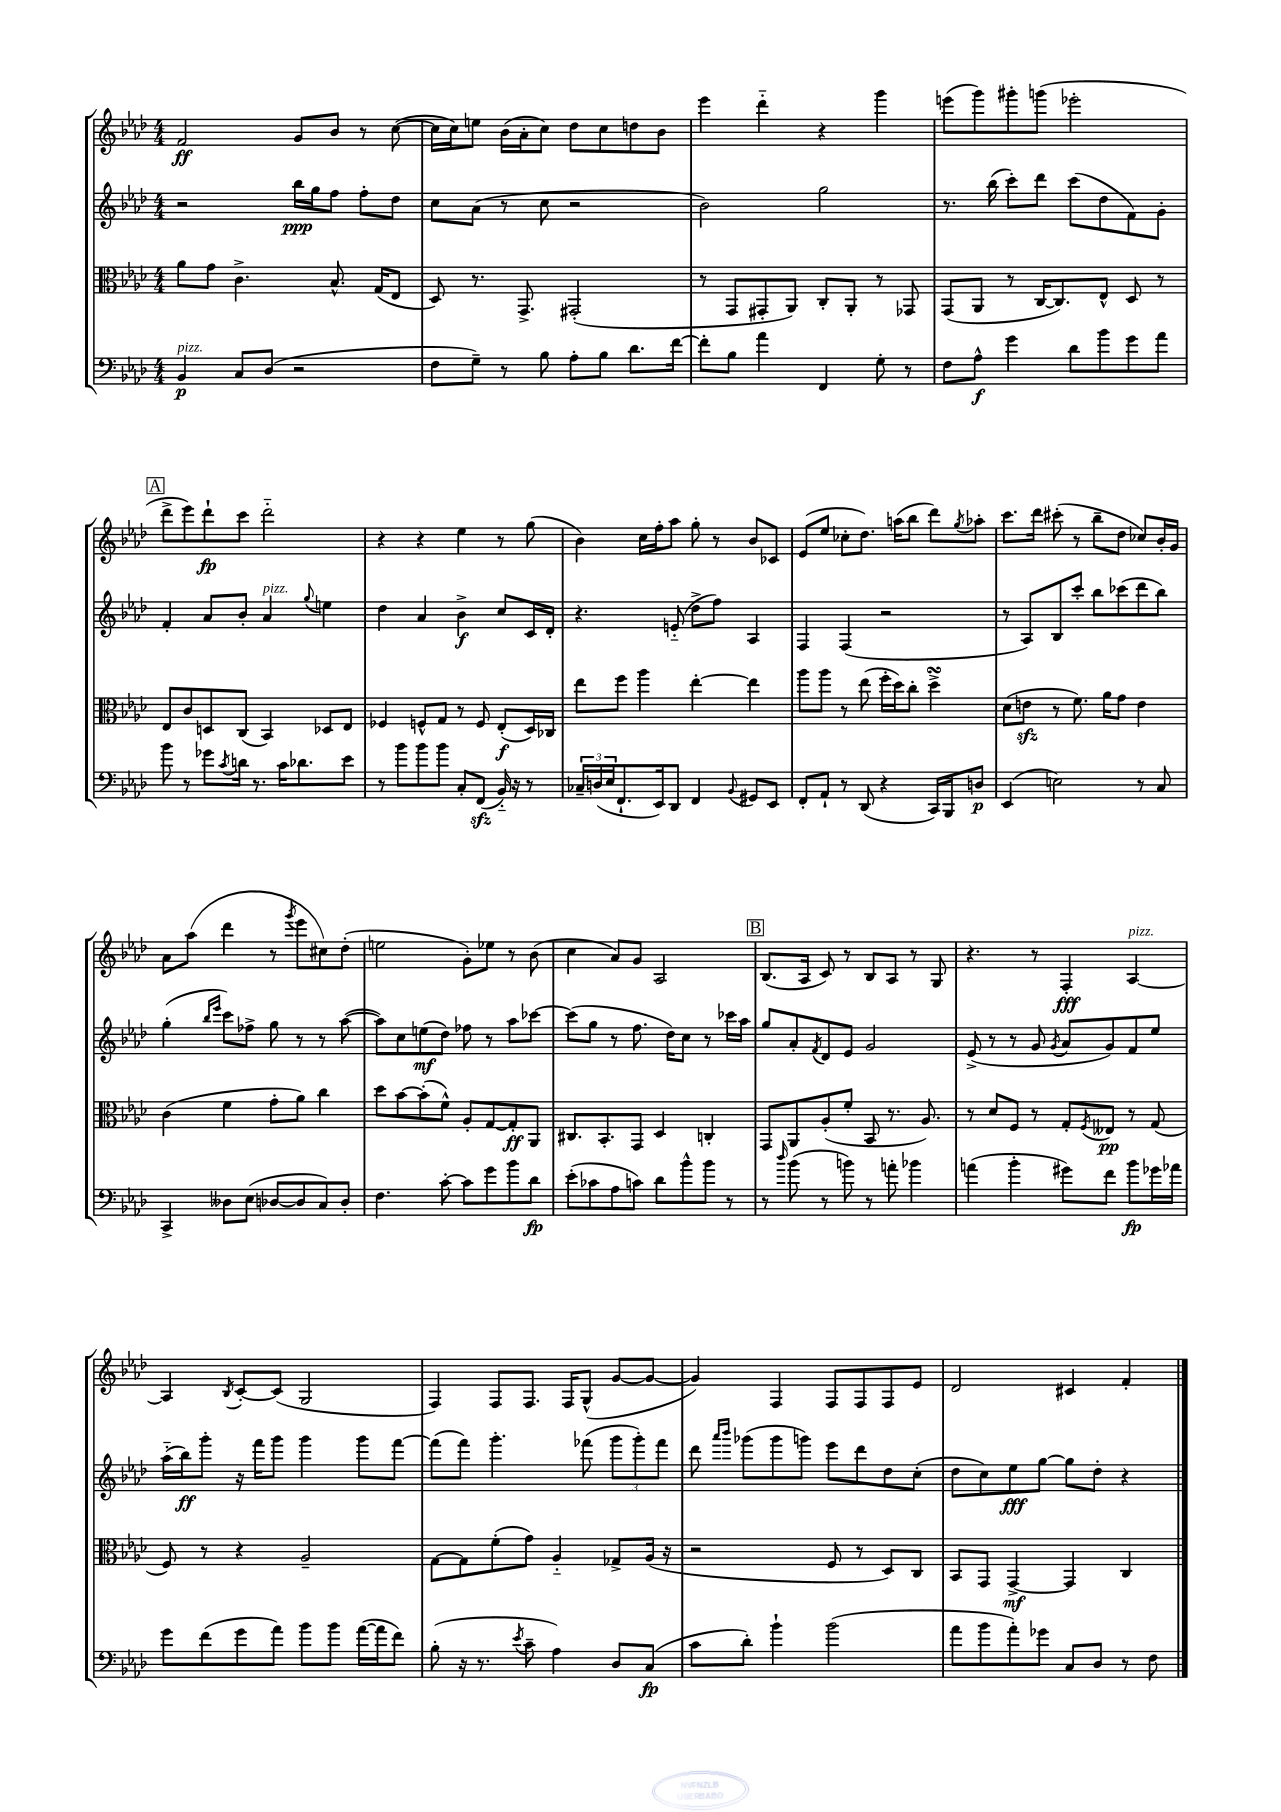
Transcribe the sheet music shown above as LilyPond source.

<<
\new StaffGroup <<
\new Staff = "s0" {
    \clef treble \key aes \major \numericTimeSignature \time 4/4
    f'2\ff g'8 bes'8 r8 c''8~( |
    c''16 c''16) e''8 bes'16( aes'16-. c''8) des''8 c''8 d''8 bes'8 |
    ees'''4 des'''4-_ r4 g'''4 |
    e'''8( g'''8) gis'''8-. g'''8( ees'''2-. |
    \mark \markup { \box "A" } des'''8-> ees'''8) des'''8-!\fp c'''8 des'''2-_ |
    r4 r4 ees''4 r8 g''8( |
    bes'4) c''16 f''16-. aes''8 g''8-. r8 bes'8 ces'8 |
    ees'8( ees''8 ces''8-. des''8.) a''16( bes''8 des'''8) \acciaccatura { g''8 } aes''8-. |
    c'''8. des'''16 cis'''8-.( r8 bes''8-- des''8 ces''8) bes'16-. g'16 |
    aes'8 aes''8( des'''4 r8 \acciaccatura { g'''8 } ees'''8 cis''8) des''8-.( |
    e''2 g'8-.) ees''8 r8 bes'8( |
    c''4 aes'8) g'8 aes2 |
    \mark \markup { \box "B" } bes8.( aes16 c'8) r8 bes8 aes8 r8 g8 |
    r4. r8 f4-.\fff aes4~^\markup { \italic "pizz." } |
    aes4 \acciaccatura { bes8 } c'8~-. c'8( g2 |
    f4) f8 f8. f16 g8-^( g'8~ g'8~ |
    g'4) f4 f8 f8 f8 ees'8 |
    des'2 cis'4 f'4-. \bar "|." |
}
\new Staff = "s1" {
    \clef treble \key aes \major \numericTimeSignature \time 4/4
    r2 bes''16\ppp g''16 f''8 f''8-. des''8 |
    c''8 aes'8( r8 c''8 r2 |
    bes'2) g''2 |
    r8. bes''16( c'''8-.) des'''8 c'''8( des''8 f'8) g'8-. |
    \mark \markup { \box "A" } f'4-. aes'8 bes'8-. aes'4^\markup { \italic "pizz." } \appoggiatura { g''8 } e''4 |
    des''4 aes'4 bes'4->\f c''8 c'16 des'16-. |
    r4. e'8-_( des''8-> f''8) aes4 |
    f4 f4( r2 |
    r8 aes8) bes8 c'''8-. bes''8 ces'''8( des'''8 bes''8) |
    g''4-.( \grace { bes''16 ees'''16 } c'''8) fes''8-> g''8 r8 r8 aes''8~( |
    aes''8) c''8 e''8\mf( des''8) fes''8 r8 aes''8 ces'''8~ |
    ces'''8( g''8 r8 f''8. des''16) c''8 r8 ces'''16 aes''16 |
    \mark \markup { \box "B" } g''8 aes'8-. \acciaccatura { f'8 } des'8 ees'8 g'2 |
    ees'8->( r8 r8 g'8 \acciaccatura { g'8 } aes'8 g'8) f'8 ees''8 |
    aes''16-_( bes''16\ff) g'''8-. r16 f'''16 g'''8 g'''4 g'''8 f'''8~ |
    f'''8( f'''8) g'''4.-. fes'''8( \tuplet 3/2 { g'''8 g'''8-.) fes'''8 } |
    des'''8 \grace { aes'''16 bes'''16 } ges'''8( ges'''8 g'''8) ees'''8 des'''8 des''8 c''8-.( |
    des''8 c''8) ees''8\fff g''8~ g''8 des''8-. r4 \bar "|." |
}
\new Staff = "s2" {
    \clef alto \key aes \major \numericTimeSignature \time 4/4
    aes'8 g'8 c'4.-> bes8.-^ g16( ees8 |
    des8) r8. g,8.-> gis,2-.( |
    r8 g,8 gis,8-. aes,8) c8-. aes,8-. r8 ges,8 |
    g,8( aes,8 r8 c16~ c8.) ees8-^ des8 r8 |
    \mark \markup { \box "A" } ees8 c'8 d8 c8( bes,4) des8 ees8 |
    fes4 f8-^ g8 r8 f8 ees8-.\f( des16) ces16 |
    ees''8 f''8 aes''4 ees''4~-. ees''4 |
    aes''8 aes''8 r8 ees''8( f''16-. des''16) c''8-. des''4->\turn |
    des'8( e'8\sfz r8 f'8.) aes'16 g'8 e'4 |
    c'4( f'4 g'8-. aes'8) c''4 |
    des''8 bes'8~ bes'8-.( f'8-^) aes8-. g8~ g8-.\ff aes,8 |
    cis8. bes,8.-. g,8 des4 c4-. |
    \mark \markup { \box "B" } g,8 aes,8 aes8-.( f'8-. bes,8 r8. aes8.) |
    r8 des'8 f8 r8 g8-. \acciaccatura { f8 } eeses8\pp r8 g8( |
    f8) r8 r4 aes2-- |
    g8~ g8 f'8-.( g'8) aes4-_ ges8-> aes16( r16 |
    r2 f8 r8 des8) c8 |
    bes,8 g,8 g,4~->\mf g,4 c4 \bar "|." |
}
\new Staff = "s3" {
    \clef bass \key aes \major \numericTimeSignature \time 4/4
    bes,4\p^\markup { \italic "pizz." } c8 des8( r2 |
    f8 g8--) r8 bes8 aes8-. bes8 des'8. f'16~ |
    f'8-. bes8 aes'4 f,4 g8-. r8 |
    f8 aes8-^\f g'4 des'8 bes'8 g'8 aes'8 |
    \mark \markup { \box "A" } bes'8 r8 ges'8 \acciaccatura { c'8 } d'16 r8. c'16 des'8. ees'8 |
    r8 bes'8 bes'8 bes'8 c8-. f,8\sfz( bes,16-_) r16 r8 |
    \tuplet 3/2 { ces16-- d16( ees16 } f,8.-! ees,16) des,8 f,4 \appoggiatura { bes,8 } gis,8 ees,8 |
    f,8-. aes,8-! r8 des,8( r4 c,16) bes,,16 d8\p |
    ees,4( e2) r8 c8 |
    c,4-> deses8 ees8( des8~ des8 c8) des8-. |
    f4. c'8~-. c'8 g'8 bes'8 des'8\fp |
    ees'8-.( ces'8 aes8 c'8) des'8 bes'8-^ bes'8 r8 |
    \mark \markup { \box "B" } r8 \grace { des''16 } bes'8( r8 b'8) r8 a'8-. bes'4 |
    a'4( bes'4-. gis'8) f'8 bes'8\fp ges'16 aes'16 |
    g'8 f'8( g'8 aes'8) bes'8 bes'8 aes'16~( aes'16 f'8) |
    bes8-.( r16 r8. \acciaccatura { ees'8 } c'8-- aes4) des8 c8\fp( |
    c'8 des'8-.) bes'4-! bes'2( |
    aes'8 bes'8 aes'8-.) ges'8 c8 des8 r8 f8 \bar "|." |
}
>>
>>
\layout { \context { \Score \remove "Bar_number_engraver" } }
